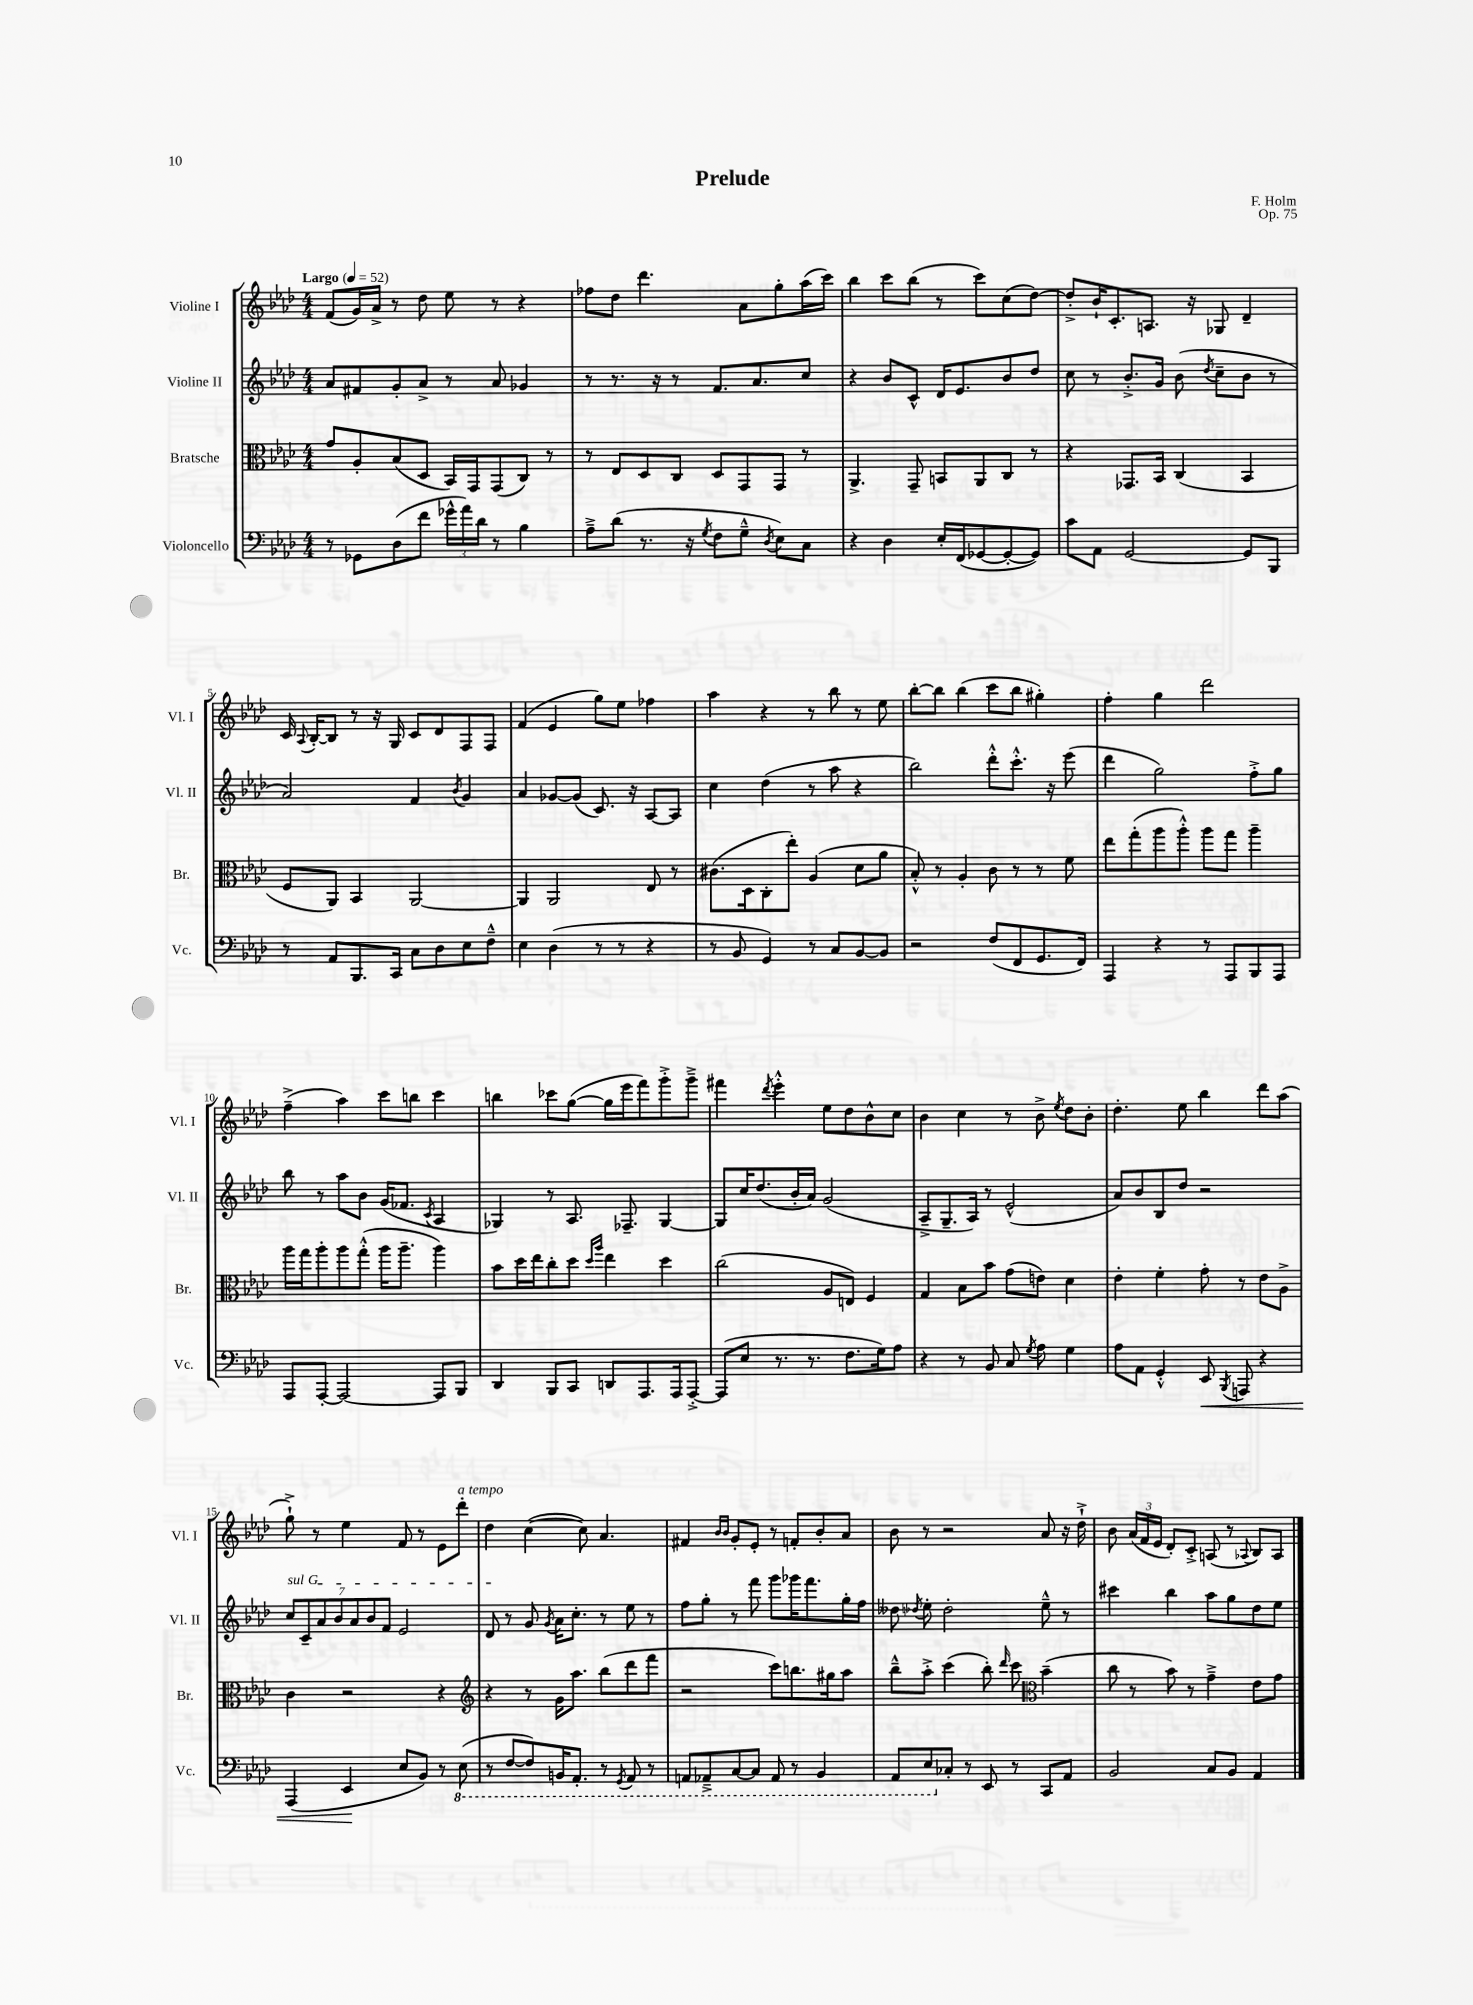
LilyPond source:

\header { title = "Prelude" composer = "F. Holm" opus = "Op. 75" }
<<
\new StaffGroup <<
\new Staff = "s0" \with { instrumentName = "Violine I" shortInstrumentName = "Vl. I" } {
    \clef treble \key aes \major \numericTimeSignature \time 4/4 \tempo "Largo" 4 = 52
    \autoBeamOff f'8[( g'16) aes'16]-> r8 des''8 ees''8 r8 r4 |
    fes''8[ des''8] des'''4. aes'8[ g''8-. aes''16( c'''16]) |
    bes''4 c'''8[ bes''8]( r8 c'''8[) c''8( des''8]~) |
    des''8[-.-> bes'16-! c'8.-. a8.] r16 ges8 des'4-- |
    c'16 \appoggiatura { aes8 } bes16[~-. bes8] r8 r16 g16 c'8[ des'8 f8 f8] |
    f'4( ees'4 g''8[) ees''8] fes''4 |
    aes''4 r4 r8 bes''8 r8 ees''8 |
    bes''8[~-. bes''8] bes''4( c'''8[ bes''8] gis''4-.) |
    f''4-. g''4 des'''2 |
    f''4--->( aes''4) c'''8[ b''8] c'''4 |
    b''4 ces'''8[ g''8]~( g''16[ ees'''16 f'''8) g'''8-.-> g'''8]---> |
    fis'''4 \acciaccatura { des'''8 } ees'''4-.-^ ees''8[ des''8 bes'8-^ c''8] |
    bes'4 c''4 r8 bes'8-> \acciaccatura { ees''8 } des''8[ bes'8]-. |
    des''4.-. ees''8 bes''4 des'''8[ aes''8]( |
    g''8-!->) r8 ees''4 f'8 r8 ees'8[ des'''8]-.^\markup { \italic "a tempo" } |
    des''4 c''4~( c''8) aes'4. |
    fis'4 \grace { bes'16[ bes'16] } g'8[-. ees'8]-. r8 f'8[-. bes'8-. aes'8] |
    bes'8 r8 r2 aes'8 r16 des''16-!-> |
    bes'8 \tuplet 3/2 { aes'16[( f'16 ees'16] } des'8[-.) c'8]-.-> a8( r8 \appoggiatura { aes8 } bes8[) aes8] \bar "|." |
}
\new Staff = "s1" \with { instrumentName = "Violine II" shortInstrumentName = "Vl. II" } {
    \clef treble \key aes \major \numericTimeSignature \time 4/4
    \autoBeamOff aes'8[ fis'8 g'8-. aes'8]-> r8 aes'8 ges'4 |
    r8 r8. r16 r8 f'8.[ aes'8. c''8] |
    r4 bes'8[ c'8]-^ des'16[ ees'8. bes'8 des''8] |
    c''8 r8 bes'8.[-.-> g'16] bes'8( \acciaccatura { des''8 } c''8[-- bes'8] r8 |
    aes'2) f'4 \acciaccatura { bes'8 } g'4 |
    aes'4 ges'8[~ ges'8]( c'8.) r16 aes8[~ aes8] |
    c''4 des''4( r8 aes''8 r4 |
    bes''2) des'''8[-.-^ c'''8.]-.-^ r16 ees'''8( |
    des'''4 g''2) f''8[-.-> g''8] |
    bes''8 r8 aes''8[ bes'8] g'16[( fes'8.] \acciaccatura { c'8 } aes4 |
    ges4) r8 aes8. fes8.-- ges4~ |
    ges8[ c''16 des''8.( bes'16-. aes'16]) g'2( |
    aes8[---> g8.-- aes16]) r8 ees'2-^( |
    aes'8[) bes'8 bes8 des''8] r2 |
    \tuplet 7/4 { \once \override TextSpanner.bound-details.left.text = \markup { \italic "sul G" } c''8[\startTextSpan c'8-- aes'8 bes'8 aes'8 bes'8 f'8] } ees'2 |
    des'8\stopTextSpan r8 g'8 \acciaccatura { g'8 } aes'16[ c''8.]-. r8 ees''8 r8 |
    f''8[ g''8]-. r8 f'''8 g'''8[ ges'''16 f'''8. g''16-. f''16] |
    deses''8 \acciaccatura { des''8 } ees''8-. des''2-. ees''8---^ r8 |
    cis'''4 bes''4 aes''8[ g''8 des''8 ees''8] \bar "|." |
}
\new Staff = "s2" \with { instrumentName = "Bratsche" shortInstrumentName = "Br." } {
    \clef alto \key aes \major \numericTimeSignature \time 4/4
    \autoBeamOff g'8[ aes8-. bes8( des8] bes,16[) g,16 g,8( c8]) r8 |
    r8 ees8[ des8 c8] des8[ g,8 g,8] r8 |
    aes,4.-> g,8-- b,8[ aes,8 c8] r8 |
    r4 ges,8.[ bes,16] c4( bes,4 |
    f8[ aes,8]) bes,4 aes,2~ |
    aes,4 aes,2 ees8 r8 |
    cis'8.[( des16 c8-. ees''8]-.) aes4( des'8[ aes'8] |
    bes8-.-^) r8 aes4-. c'8 r8 r8 f'8 |
    ees''8[ g''8-.( aes''8 aes''8]-.-^) aes''8[ g''8] aes''4-- |
    aes''16[ g''16 aes''8-. aes''8 g''8]-.-^( aes''16[ aes''8.]-- aes''4) |
    bes'8[ des''16 ees''16 c''8-. des''8] \grace { des''16[ aes''16] } ees''4 des''4 |
    c''2( aes8[ e8]) f4 |
    g4 bes8[ bes'8] g'8[( e'8]) des'4 |
    ees'4-. f'4-. g'8-. r8 ees'8[ aes8]-> |
    c'4 r2 r4 |
    \clef treble r4 r8 g'16[ aes''8.] bes''8[( des'''8 f'''8] |
    r2 c'''8[) b''8. gis''16 aes''8] |
    bes''8[---^ aes''8]-.-> c'''4( bes''8-.) \grace { des'''16 } c'''8 \clef alto bes'4--( |
    c''8 r8 bes'8) r8 g'4---> ees'8[ g'8] \bar "|." |
}
\new Staff = "s3" \with { instrumentName = "Violoncello" shortInstrumentName = "Vc." } {
    \clef bass \key aes \major \numericTimeSignature \time 4/4
    \autoBeamOff r8 ges,8[ des8( f'8] \tuplet 3/2 { ges'16[-^ aes'16) des'16] } r8 bes4 |
    aes8[---> des'8]( r8. r16 \acciaccatura { g8 } f8[ g8]---^ \acciaccatura { des8 } ees8[) c8] |
    r4 des4 ees16[-. f,16( ges,8~ ges,8~-. ges,8]) |
    c'8[ aes,8] g,2~ g,8[ bes,,8] |
    r8 aes,8[ bes,,8. c,16] c8[ des8 ees8 f8]---^ |
    ees4 des4( r8 r8 r4 |
    r8 bes,8 g,4) r8 c8[ bes,8~ bes,8] |
    r2 f8[( f,8 g,8. f,16]) |
    aes,,4 r4 r8 aes,,8[ bes,,8 aes,,8] |
    aes,,8[ aes,,8]~-. aes,,2~ aes,,8[ bes,,8] |
    des,4 bes,,8[ c,8] d,8[ aes,,8. aes,,16 aes,,8]~-.-> |
    aes,,8[( ees8] r8. r8. f8.[ g16) aes8] |
    r4 r8 bes,8 c8 \acciaccatura { g8 } aes8 g4 |
    aes8[ aes,8] g,4-.-^ ees,8\< \acciaccatura { bes,,8 } a,,8 r4 |
    aes,,4( ees,4\! ees8[ bes,8]) r8 \ottava #-1 ees,8( |
    r8 f,8[~ f,8) b,,16 aes,,8.]-. r8 \acciaccatura { g,,8 } aes,,8 r8 |
    a,,8[ aes,,8---> c,8~ c,8] aes,,8 r8 bes,,4 |
    aes,,8[ ees,8 \ottava #0 ces8]-. r8 ees,8 r8 c,8[ aes,8] |
    bes,2 c8[ bes,8] aes,4 \bar "|." |
}
>>
>>
